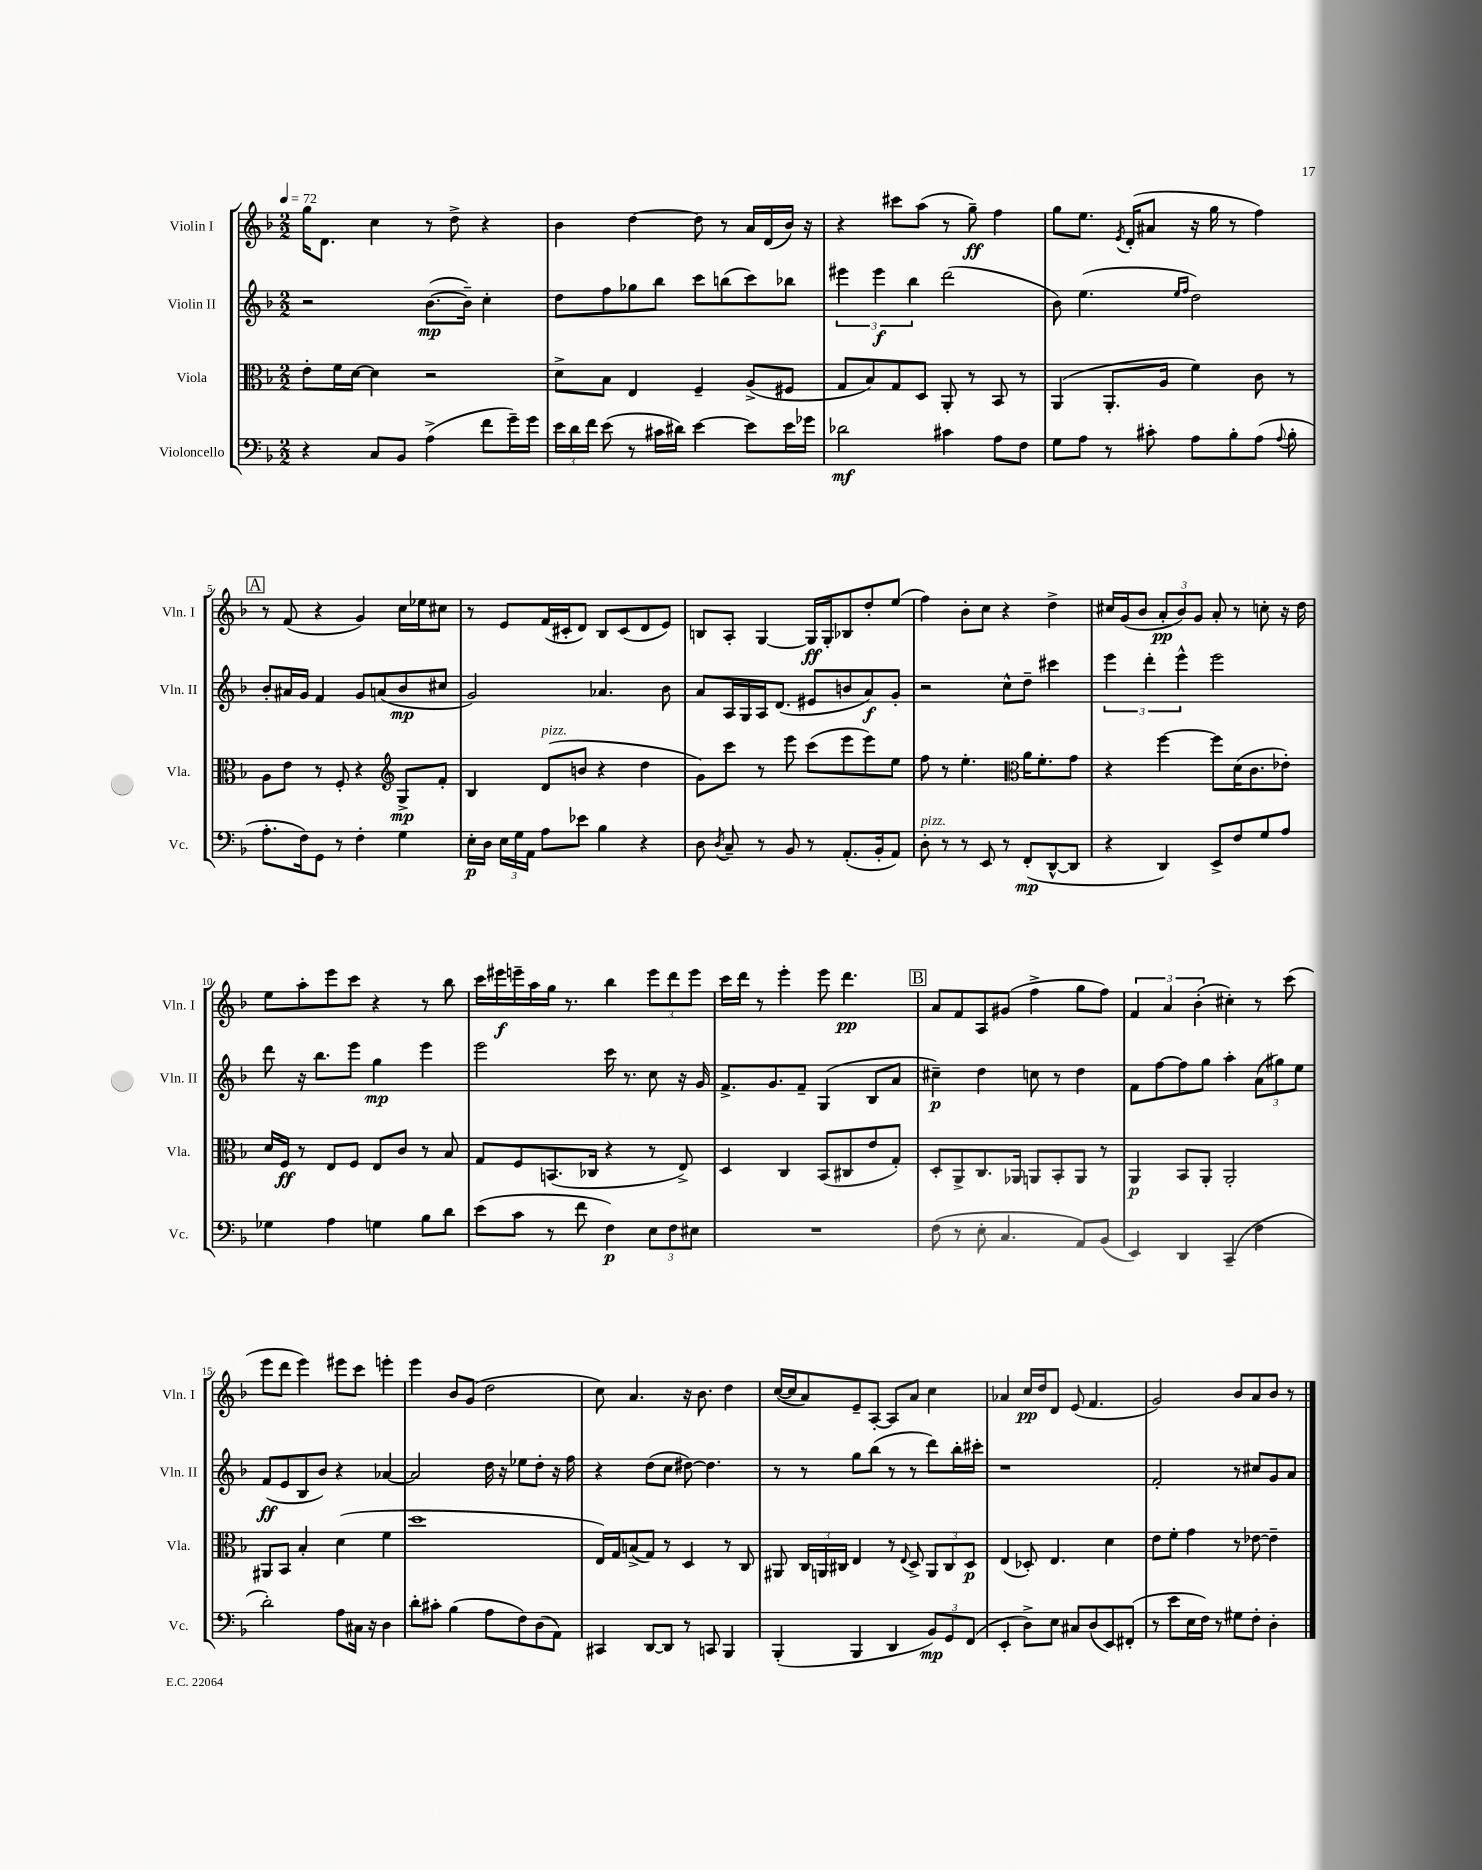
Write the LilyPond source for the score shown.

<<
\new StaffGroup <<
\new Staff = "s0" \with { instrumentName = "Violin I" shortInstrumentName = "Vln. I" } {
    \clef treble \key f \major \numericTimeSignature \time 2/2 \tempo 4 = 72
    \autoBeamOff g''16[ d'8.] c''4 r8 d''8-> r4 |
    bes'4 d''4~ d''8 r8 a'16[ d'16( bes'16]) r16 |
    r4 cis'''8[ a''8]( r8 g''8--\ff) f''4 |
    g''8[ e''8.] \acciaccatura { e'8 } d'16[-.( ais'8] r16 g''16 r8 f''4) |
    \mark \markup { \box "A" } r8 f'8( r4 g'4) c''16[ ees''16 cis''8] |
    r8 e'8[ f'16( cis'16-. d'8]) bes8[ cis'8( d'8 e'8]) |
    b8[ a8]-. g4~ g16[\ff g16-. bes8 d''8-. e''8]( |
    f''4) bes'8[-. c''8] r4 d''4-> |
    cis''16[ g'16( bes'8] \tuplet 3/2 { a'8[-.\pp bes'8) g'8] } a'8-. r8 c''8-. r16 d''16 |
    e''8[ a''8-. e'''8 c'''8] r4 r8 bes''8 |
    c'''16[ eis'''16\f e'''16-- a''16 g''16] r8. bes''4 \tuplet 3/2 { e'''8[ d'''8 e'''8] } |
    c'''16[ d'''16] r8 e'''4-. e'''8 d'''4.\pp |
    \mark \markup { \box "B" } a'8[ f'8 a8 gis'8]( f''4-> g''8[ f''8]) |
    \tuplet 3/2 { f'4 a'4 bes'4-.( } cis''4-.) r8 c'''8( |
    e'''8[ d'''8] e'''4) eis'''8[ c'''8] e'''4-. |
    e'''4 bes'8[ g'8]( d''2 |
    c''8) a'4. r16 bes'8. d''4 |
    c''16[~( c''16 a'8) e'8-- a8]~-. a8[ a'8] c''4 |
    aes'4 c''16[\pp d''16 d'8] e'8( f'4. |
    g'2) bes'8[ a'8 bes'8] r8 \bar "|." |
}
\new Staff = "s1" \with { instrumentName = "Violin II" shortInstrumentName = "Vln. II" } {
    \clef treble \key f \major \numericTimeSignature \time 2/2
    \autoBeamOff r2 bes'8.[~\mp( bes'16]--) c''4-. |
    d''8[ f''8 ges''8 bes''8] c'''8[ b''8( c'''8) bes''8] |
    \tuplet 3/2 { eis'''4 eis'''4\f bes''4 } d'''2( |
    bes'8) e''4.( \grace { e''16[ f''16] } d''2) |
    \mark \markup { \box "A" } bes'8[-. ais'16 g'16] f'4 g'8[ a'8( bes'8\mp cis''8] |
    g'2) aes'4. bes'8 |
    a'8[ a16 g16 a16 d'8.]( eis'8[ b'8 a'8\f) g'8]-. |
    r2 c''8[-^ d''8]-- cis'''4 |
    \tuplet 3/2 { e'''4 d'''4-. e'''4-^ } e'''2 |
    d'''8 r16 bes''8.[ e'''8] g''4\mp e'''4 |
    e'''2 c'''16 r8. c''8 r16 g'16 |
    f'8.[-> g'8. f'8]-- g4( bes8[ a'8] |
    \mark \markup { \box "B" } cis''4--\p) d''4 c''8 r8 d''4 |
    f'8[ f''8~ f''8 g''8] a''4-. \tuplet 3/2 { a'8[( gis''8) e''8] } |
    f'8[\ff( e'8 bes8 bes'8]) r4 aes'4~ |
    aes'2 d''16 r16 ees''8[ d''8]-. r16 f''16 |
    r4 d''8[( c''8] dis''8~) dis''4. |
    r8 r8 g''8[ bes''8]( r8 r8 d'''8[) bes''16-. cis'''16]-. |
    r1 |
    f'2-. r8 cis''8[ g'8 a'8] \bar "|." |
}
\new Staff = "s2" \with { instrumentName = "Viola" shortInstrumentName = "Vla." } {
    \clef alto \key f \major \numericTimeSignature \time 2/2
    \autoBeamOff e'8[-. f'16 d'16]~ d'4 r2 |
    d'8[-> bes8] e4 f4-- a8[->( fis8] |
    g8[ bes8) g8 d8] a,8-. r8 bes,8 r8 |
    a,4( a,8.[-. a16] f'4) c'8 r8 |
    \mark \markup { \box "A" } a8[ e'8] r8 f8-. r4 \clef treble g8[->\mp f'8]-. |
    bes4 d'8[^\markup { \italic "pizz." }( b'8] r4 d''4 |
    g'8[) c'''8] r8 e'''8 c'''8[( e'''8 e'''8) e''8] |
    f''8 r8 e''4.-. \clef alto a'16[ f'8.-. g'8] |
    r4 f''4~ f''8[ d'16( c'8. ees'8]-.) |
    d'16[ f16]\ff r8 e8[ f8] e8[ c'8] r8 bes8 |
    g8[ f8 b,8.( ces16] r4 r8 e8->) |
    d4 c4 bes,8[( cis8 e'8 g8]-.) |
    \mark \markup { \box "B" } d8[-. a,8-> c8. aes,16] a,8[ bes,8-. a,8] r8 |
    a,4\p bes,8[ a,8]-. a,2-. |
    ais,8[ bes,8] bes4-. d'4( f'4 |
    d''1 |
    e16[) g16 b8->( g8]) r8 d4 r8 c8 |
    ais,8 \tuplet 3/2 { c16[ a,16 cis16] } e4 r8 \appoggiatura { e8 } d8-> \tuplet 3/2 { a,8[ cis8 d8]\p } |
    e4( des8-.) e4. d'4 |
    e'8[ f'8]-. g'4 r8 ees'8~ ees'4-- \bar "|." |
}
\new Staff = "s3" \with { instrumentName = "Violoncello" shortInstrumentName = "Vc." } {
    \clef bass \key f \major \numericTimeSignature \time 2/2
    \autoBeamOff r4 c8[ bes,8] a4->( f'8[ g'16--) g'16] |
    \tuplet 3/2 { e'16[ d'16 f'16] } e'8( r8 cis'16[ dis'16]) e'4~ e'8[ e'16 ges'16] |
    des'2\mf cis'4 a8[ f8] |
    g8[ a8] r8 cis'8-. a8[ bes8-. a8]( \appoggiatura { a8 } bes8-. |
    \mark \markup { \box "A" } a8.[-. f16) g,8] r8 f4-. g4 |
    e16[-.\p d16] \tuplet 3/2 { e16[ g16 a,16] } a8[ ees'8] bes4 r4 |
    d8 \acciaccatura { d8 } c8-- r8 bes,8 r8 a,8.[-.( bes,16-. a,8]) |
    d8-.^\markup { \italic "pizz." } r8 r8 e,8 r8 f,8[-.\mp( d,8~-^ d,8] |
    r4 d,4) e,8[-> f8 g8 a8] |
    ges4 a4 g4 bes8[ d'8] |
    e'8[( c'8] r8 f'8 f4\p) \tuplet 3/2 { e8[ f8 eis8] } |
    R1 |
    \mark \markup { \box "B" } f8( r8 e8-. c4. a,8[) bes,8]( |
    e,4) d,4 c,4--( f4 |
    d'2-.) a8[ cis16] r16 d4 |
    d'8[-. cis'8]-. bes4( a8[ f8) d8( a,8]) |
    cis,4 d,8[~ d,8] r8 c,8 bes,,4 |
    bes,,4-.( bes,,4 d,4 \tuplet 3/2 { bes,8[\mp) g,8 f,8]( } |
    e,4-. d8[->) e8] cis8[ d8( e,8) fis,8]-.( |
    r8 e'8[ e16 f16]) r8 gis8[ f8]-. d4-. \bar "|." |
}
>>
>>
